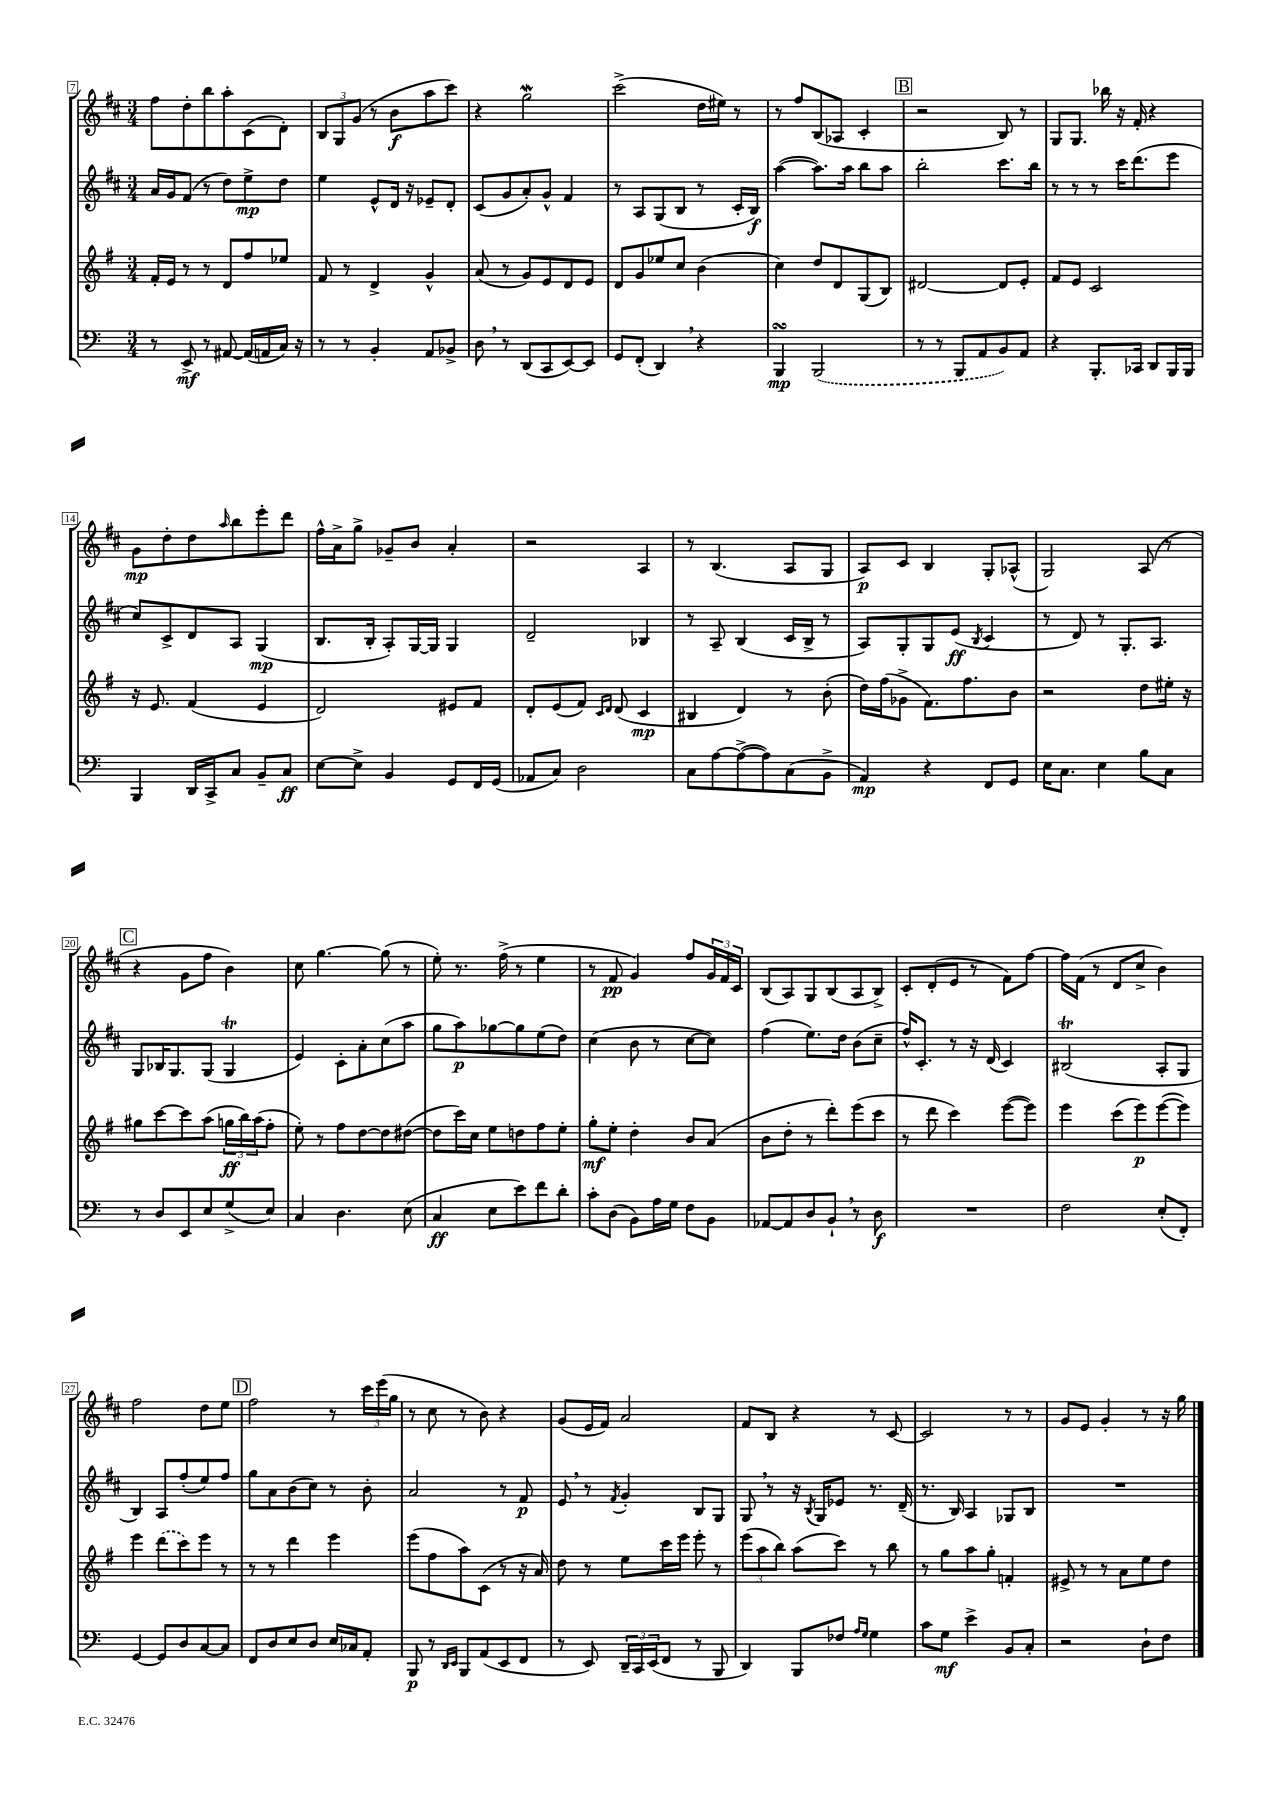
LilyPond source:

<<
\new StaffGroup <<
\new Staff = "s0" {
    \clef treble \key d \major \numericTimeSignature \time 3/4
    fis''8 d''8-. b''8 a''8-. cis'8( d'8-.) |
    \tuplet 3/2 { b8 g8 g'8( } r8 b'8\f a''8 cis'''8) |
    r4 g''2\mordent |
    cis'''2->( d''16 eis''16) r8 |
    r8 fis''8 b8( aes8 cis'4-. |
    \mark \markup { \box "B" } r2 b8) r8 |
    g8 g8. bes''16 r16 fis'16-. r4 |
    g'8\mp d''8-. d''8 \grace { a''16 } b''8 e'''8-. d'''8 |
    fis''16-^ a'16-> g''8-> ges'8-- b'8 a'4-. |
    r2 a4 |
    r8 b4.( a8 g8 |
    a8\p) cis'8 b4 g8-. aes8-^( |
    g2) a8( r8 |
    \mark \markup { \box "C" } r4 g'8 fis''8 b'4) |
    cis''8 g''4.~ g''8( r8 |
    e''8-.) r8. fis''16->( r8 e''4 |
    r8 fis'8\pp g'4) fis''8 \tuplet 3/2 { g'16 fis'16 cis'16 } |
    b8( a8) g8 b8( a8 b8->) |
    cis'8-. d'8-.( e'8 r8 fis'8) fis''8~ |
    fis''16 fis'16( r8 d'8 cis''8-> b'4) |
    fis''2 d''8 e''8 |
    \mark \markup { \box "D" } fis''2 r8 \tuplet 3/2 { cis'''16 e'''16( g''16 } |
    r8 cis''8 r8 b'8) r4 |
    g'8( e'16 fis'16) a'2 |
    fis'8 b8 r4 r8 cis'8~ |
    cis'2 r8 r8 |
    g'8 e'8 g'4-. r8 r16 g''16 \bar "|." |
}
\new Staff = "s1" {
    \clef treble \key d \major \numericTimeSignature \time 3/4
    a'16 g'16 fis'8( r8 d''8) e''8->\mp d''8 |
    e''4 e'8-^ d'16 r16 ees'8-- d'8-. |
    cis'8( g'8 a'8-.) g'8-^ fis'4 |
    r8 a8 g8( b8 r8 cis'16-. b16\f) |
    a''4~( a''8.) a''16 b''8 a''8 |
    \mark \markup { \box "B" } b''2-. cis'''8. b''16 |
    r8 r8 r8 cis'''16 d'''8.( e'''8 |
    cis''8) cis'8-> d'8 a8 g4\mp( |
    b8. b16-. a8-.) g16~ g16 g4 |
    d'2-- bes4 |
    r8 a8-- b4( cis'16 b16-> r8 |
    a8) g8-. g8 e'8\ff( \acciaccatura { b8 } cis'4 |
    r8 d'8) r8 g8.-. a8. |
    \mark \markup { \box "C" } g8 bes16 g8. g8( g4\trill |
    e'4) cis'8-. a'8-. cis''8( a''8 |
    g''8 a''8\p) ges''8~ ges''8 e''8( d''8) |
    cis''4( b'8 r8 cis''8~ cis''8) |
    fis''4( e''8.) d''16 b'8( cis''8-- |
    fis''16-^) cis'8.-. r8 r16 d'16( cis'4) |
    bis2\trill( a8-. g8 |
    b4) a8 fis''8-.( e''8) fis''8 |
    \mark \markup { \box "D" } g''8 a'8 b'8( cis''8) r8 b'8-. |
    a'2 r8 fis'8\p |
    e'8 \breathe r8 \acciaccatura { fis'8 } g'4-. b8 g8 |
    g8 \breathe r8 r16 \acciaccatura { b8 } g16 ees'8 r8. d'16--( |
    r8. b16) a4 ges8 b8 |
    R2. \bar "|." |
}
\new Staff = "s2" {
    \clef treble \key g \major \numericTimeSignature \time 3/4
    fis'16-. e'16 r8 r8 d'8 fis''8 ees''8 |
    fis'8 r8 d'4-> g'4-^ |
    a'8( r8 g'8) e'8 d'8 e'8 |
    d'8 g'8 ees''8 c''8 b'4( |
    c''4) d''8 d'8 g8( b8) |
    \mark \markup { \box "B" } dis'2~ dis'8 e'8-. |
    fis'8 e'8 c'2 |
    r16 e'8. fis'4( e'4 |
    d'2) eis'8 fis'8 |
    d'8-. e'8( fis'8) \grace { c'16 d'16 } d'8( c'4\mp |
    bis4 d'4) r8 b'8-.( |
    d''16) fis''16( ges'8-> fis'8.) fis''8. b'8 |
    r2 d''8 eis''16-. r16 |
    \mark \markup { \box "C" } gis''8 c'''8~ c'''8 a''8( \tuplet 3/2 { g''16\ff b''16) a''16( } fis''8-. |
    e''8-.) r8 fis''8 d''8~ d''8 dis''8~( |
    dis''8 c'''16) c''16 e''8 d''8 fis''8 e''8-. |
    g''8-.\mf e''8-. d''4-. b'8 a'8( |
    b'8 d''8-. r8 d'''8-.) e'''8( c'''8 |
    r8 d'''8 c'''4) e'''8~( e'''8) |
    e'''4 c'''8( e'''8\p) e'''8~( e'''8) |
    e'''4 \once \slurDashed d'''8( c'''8) e'''8 r8 |
    \mark \markup { \box "D" } r8 r8 d'''4 e'''4 |
    e'''8( fis''8 a''8) c'8( r8 r16 a'16) |
    d''8 r8 e''8 c'''16 e'''16 e'''8-. r8 |
    \tuplet 3/2 { e'''8( a''8 b''8) } a''8( c'''8) r8 b''8 |
    r8 g''8 a''8 g''8-. f'4-. |
    eis'8-> r8 r8 a'8 e''8 d''8 \bar "|." |
}
\new Staff = "s3" {
    \clef bass \key c \major \numericTimeSignature \time 3/4
    r8 e,8->\mf r8 ais,8~ ais,16( a,16 c16) r16 |
    r8 r8 b,4-. a,8 bes,8-> |
    d8 \breathe r8 d,8( c,8 e,8~) e,8 |
    g,8 f,8-.( d,4) \breathe r4 |
    b,,4\turn\mp \once \slurDashed b,,2( |
    \mark \markup { \box "B" } r8 r8 b,,8 a,8 b,8) a,8 |
    r4 b,,8.-. ces,16 d,8 b,,16 b,,16 |
    b,,4 d,16 c,16-> c8 b,8-- c8\ff |
    e8~ e8-> b,4 g,8 f,16 g,16( |
    aes,8 c8) d2 |
    c8 a8~ a8~->( a8) c8( b,8-> |
    a,4\mp) r4 f,8 g,8 |
    e16 c8. e4 b8 c8 |
    \mark \markup { \box "C" } r8 d8 e,8 e8 g8->( e8) |
    c4 d4. e8( |
    c4\ff e8 e'8) f'8 d'8-. |
    c'8-. d8( b,8) a16 g16 f8 b,8 |
    aes,8~ aes,8 d8 b,8-! \breathe r8 d8\f |
    R2. |
    f2 e8-.( f,8-.) |
    g,4~ g,8 d8 c8~ c8 |
    \mark \markup { \box "D" } f,8 d8 e8 d8 e16 ces16 a,8-. |
    b,,8\p r8 \grace { d,16 e,16 } b,,8 a,8( e,8 f,8 |
    r8 e,8) \tuplet 3/2 { d,16-- c,16 e,16( } f,8 r8 b,,8 |
    d,4) b,,8 fes8 \grace { a16 g16 } g4 |
    c'8 g8\mf e'4-> b,8 c8-. |
    r2 d8-! f8 \bar "|." |
}
>>
>>
\layout { \context { \Score currentBarNumber = #7 \override BarNumber.stencil = #(make-stencil-boxer 0.1 0.3 ly:text-interface::print) } }
